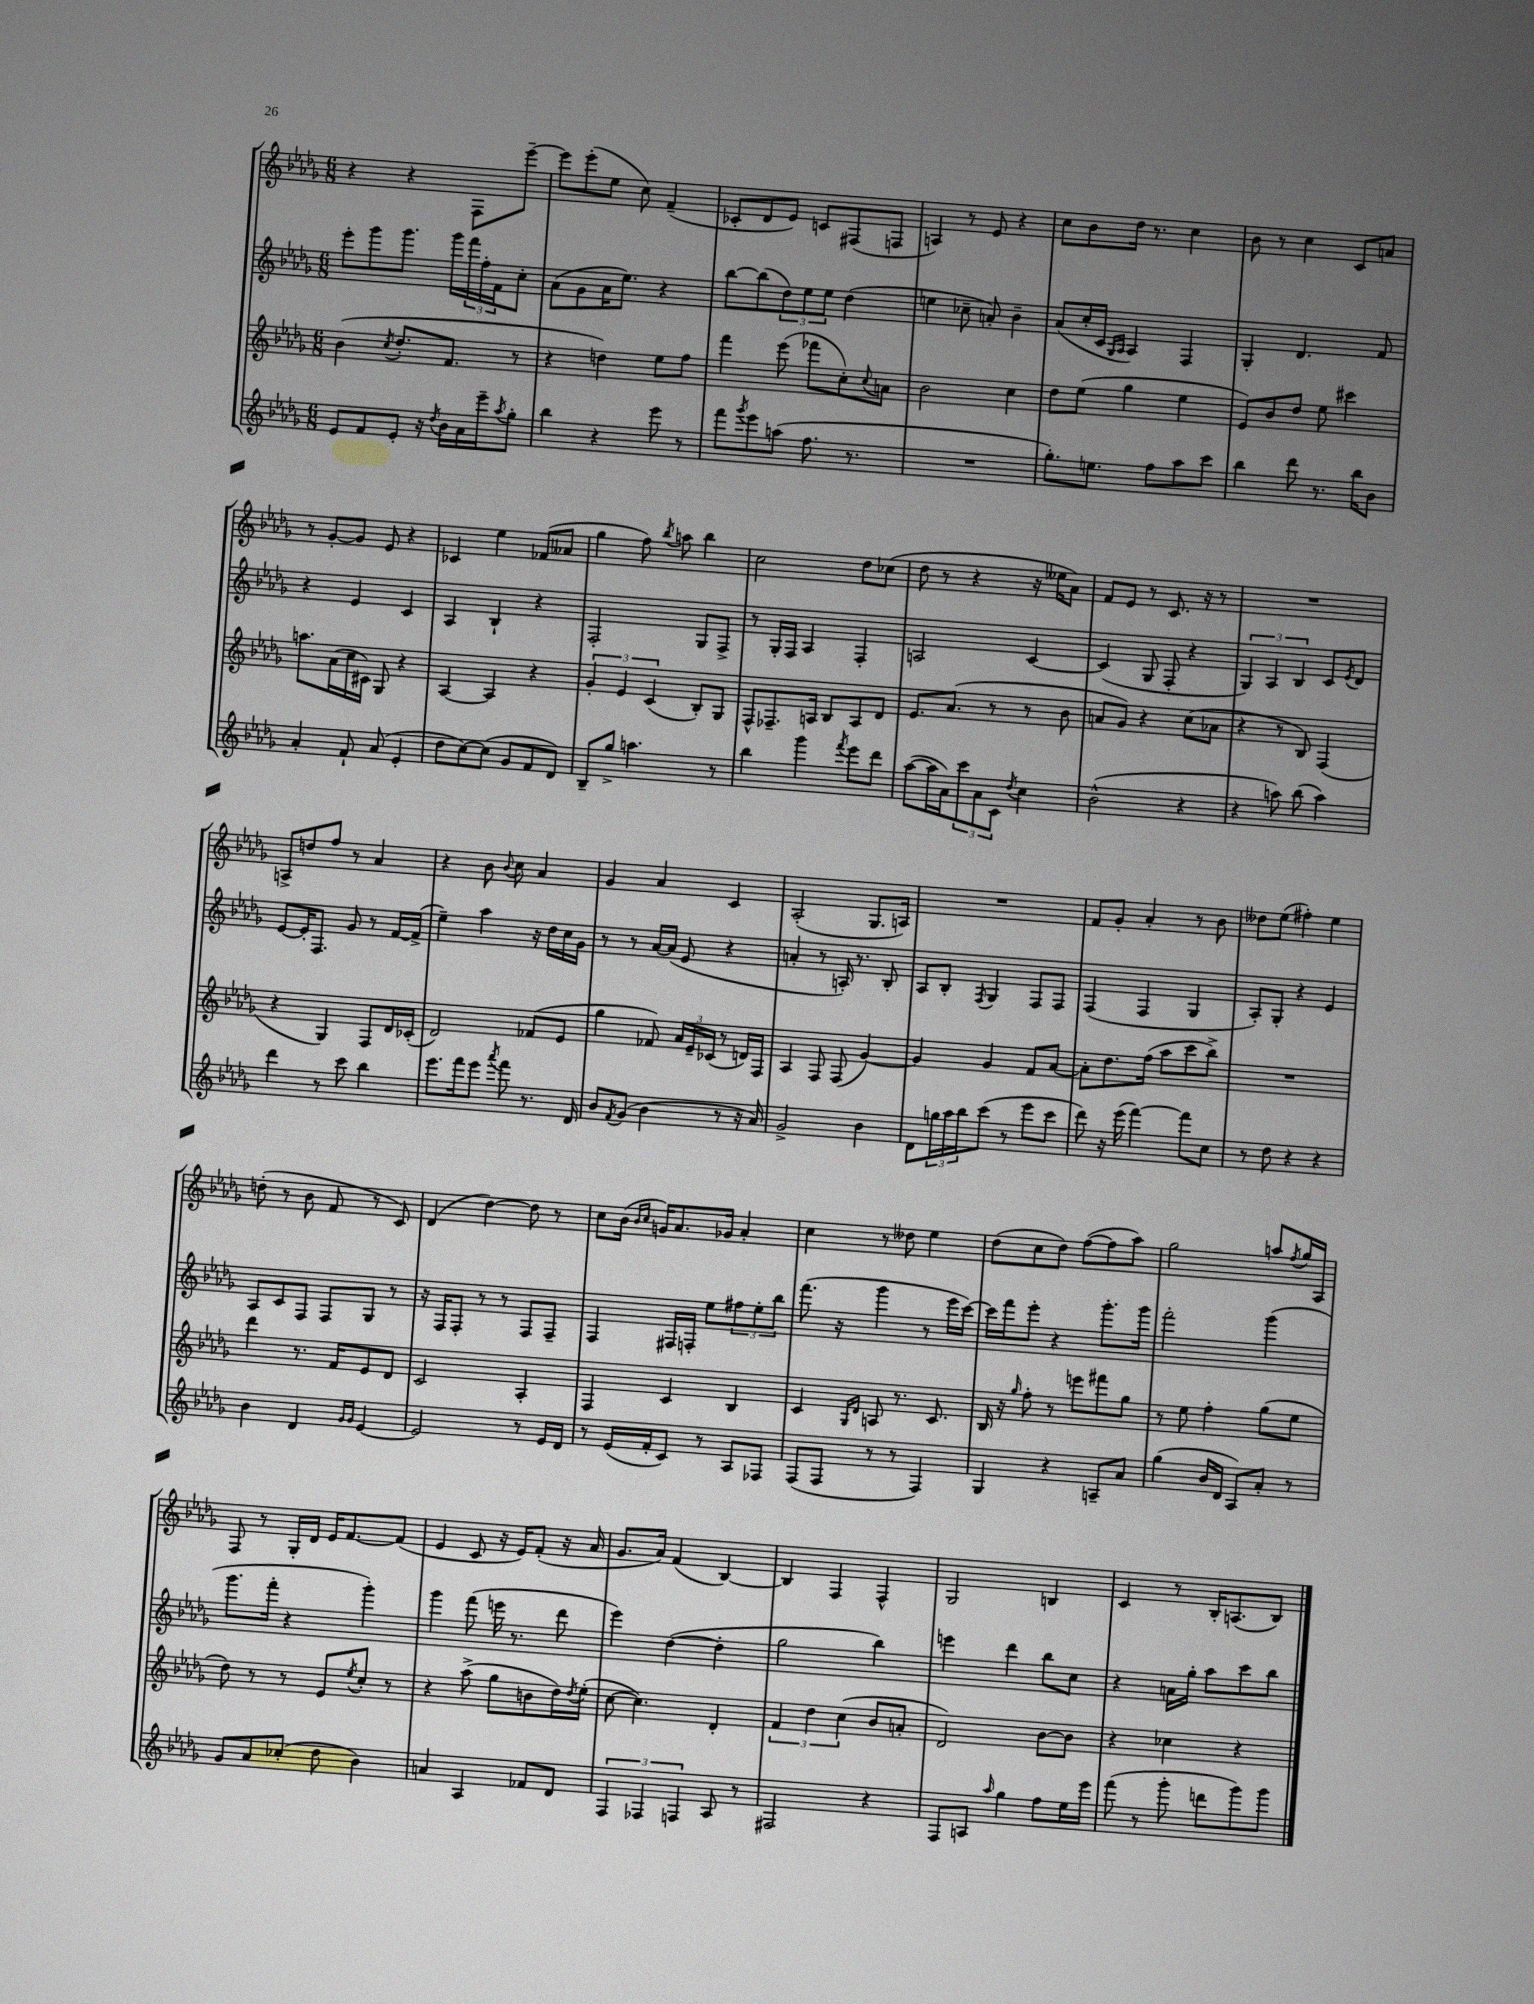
<<
\new StaffGroup <<
\new Staff = "s0" {
    \clef treble \key des \major \numericTimeSignature \time 6/8
    r4 r4 f8 ees'''8~-- |
    ees'''8 ees'''8-.( ees''8 c''8) f'4--( |
    ces'8-. des'8 ees'8) c'8 fis8( f8 |
    a4) r8 ees'8 r4 |
    c''8 bes'8 des''16 r8. c''4 |
    bes'8 r8 c''4 c'8 a'8 |
    r8 ges'8~-. ges'8 ees'8 r4 |
    ces'4 ees''4 fes'8( aeses'8 |
    ges''4 f''8) \acciaccatura { bes''8 } a''8 bes''4 |
    c''2 des''8 ces''8( |
    des''8 r8 r4 r16 eeses''16 aes'8) |
    f'8 ees'8 r8 c'8. r16 r8 |
    R2. |
    a8-> d''8 f''8 r8 aes'4 |
    r4 bes'8 \appoggiatura { bes'8 } c''8 aes'4 |
    ges'4 aes'4 c'4 |
    aes2-.( ges8. a16) |
    R2. |
    f'8 ges'8-. aes'4-. r8 bes'8 |
    deses''8 ees''8( fis''4-.) ees''4 |
    d''8-.( r8 bes'8 f'8 r8 c'8) |
    des'4( des''4~) des''8 r8 |
    c''8 bes'16( \grace { bes'16 c''16 } g'16) aes'8. ges'16 aes'4-. |
    c''4 r8 deses''8 ees''4 |
    des''8( c''8 des''8) f''8~( f''8 aes''8) |
    ges''2 a''8 \acciaccatura { f''8 } ges''16 aes16 |
    f8 r8 ges16-. des'16 ees'16 f'8.~ f'8( |
    ees'4 c'8 r16 ees'16) f'8-.( r16 aes'16 |
    ges'8. aes'16) f'4( bes4~) |
    bes4 f4 f4-^ |
    ges2 b4 |
    c'4 r8 bes16-. a8.( bes8) \bar "|." |
}
\new Staff = "s1" {
    \clef treble \key des \major \numericTimeSignature \time 6/8
    ees'''8-. ges'''8 ges'''8. ges'''16 \tuplet 3/2 { f'''16 f''16-. f'16 } c''8-. |
    aes'8( ges'8 aes'16 ees''8.) r4 |
    bes''8~ bes''8( \tuplet 3/2 { des''8) ees''8 ees''8 } des''4( |
    e''4 ces''8-- a'8-.) bes'4-- |
    aes'8( c''16-. c'16 \grace { ges16 aes16 } aes4) f4 |
    ges4-. des'4. f'8 |
    r4 ees'4 c'4 |
    aes4 bes4-! r4 |
    f2-. ges8 f8-> |
    r8 ges16-. f16 aes4 f4-. |
    a2 c'4~ |
    c'4( ges8 f8-. r4 |
    \tuplet 3/2 { ges4) aes4 bes4 } c'8 \acciaccatura { ees'8 } des'8 |
    ees'8~ ees'16-. f8. ges'8 r8 f'16~ f'16->( |
    ees''4--) aes''4 r16 des''16 c''16 ges'16 |
    r8 r8 aes'16~ aes'16( ees'8 r4 |
    a'4-. r8 a16-.) r8. bes8-. |
    aes8 bes8-. \acciaccatura { f8 } ges4 f8 f8 |
    f4( f4 ges4 |
    aes8-.) ges8-. r4 ees'4 |
    aes8 c'8 f8 f8 ges8 r8 |
    r16 f16 f8-. r8 r8 f8 f8-- |
    f4 fis16 f16-. ees''8 \tuplet 3/2 { fis''8 ees''8-. bes''8 } |
    f'''8.( r16 ges'''4 r8 ees'''16 c'''16~) |
    c'''16 f'''16 ees'''8-. r4 ges'''8.-. ges'''16 |
    f'''2-. ges'''4( |
    ges'''8. f'''16-. r4 ges'''4-.) |
    ges'''4 f'''8( e'''16 r8. des'''8 |
    ees'''4) des''4~( des''4-. |
    ges''2 bes''4) |
    e'''4 des'''4 bes''8 c''8 |
    r4 a'16 ges''16-. aes''8 c'''8 bes''8 \bar "|." |
}
\new Staff = "s2" {
    \clef treble \key des \major \numericTimeSignature \time 6/8
    bes'4( \acciaccatura { c''8 } des''8.-. f'8. r8 |
    r4 d''4) ees''8 f''8 |
    f'''4 ees'''8( fes'''8 c''8-.) \appoggiatura { c''8 } a'8 |
    bes'2 c''4 |
    des''8 ees''8( ges''4 ees''4 |
    ees'8) bes'8 des''8 ees''8 cis'''4 |
    a''8. aes'16( c''16 cis'16) ges8 r4 |
    aes4~ aes4 r4 |
    \tuplet 3/2 { ges'4-. ees'4 c'4( } bes8-.) ges8 |
    f8-^ fes8.-- a16 bes8 a8 des'8 |
    ees'8. aes'8.( r8 r8 bes'8 |
    a'8 ges'8) r4 c''8( aes'8 |
    r4 r8 bes8) f4( |
    r4 ges4) f8 des'16 ces'16-.( |
    des'2) fes'8( ees'8 |
    ges''4 fes'8) \tuplet 3/2 { aes'16 ees'16-- ces'16( } r8 d'16) f16 |
    aes4 f8 f8( ges'4~) |
    ges'4 ges'4 f'8 aes'8~ |
    aes'8-. des''8. f''16( aes''8 c'''8 bes''8->) |
    R2. |
    des'''4 r8. f'16 ees'8 des'8 |
    c'2 aes4-. |
    f4 c'4 bes4 |
    c'4 \grace { ges16 des'16 } a8 r8. c'8. |
    bes16 r16 \grace { ges''16 } f''8-. r8 e'''8 fis'''8 ges''8 |
    r8 ees''8 f''4-. ges''8( ees''8 |
    des''8) r8 r8 ees'8 \acciaccatura { ees''8 } c''8-. r8 |
    r4 aes''8->( ges''8 b'8 des''16) \acciaccatura { des''8 } ees''16-.( |
    c''8~ c''4.) des'4-. |
    \tuplet 3/2 { f'4 des''4 c''4( } bes'8 a'8-. |
    des'2) bes'8~ bes'8 |
    r4 ces''4 r4 \bar "|." |
}
\new Staff = "s3" {
    \clef treble \key des \major \numericTimeSignature \time 6/8
    ees'8 f'8 ees'8-. r16 \acciaccatura { des''8 } bes'16 aes'16 ees'''16-- \acciaccatura { aes''8 } ges''8-. |
    bes''4 r4 ees'''8 r8 |
    f'''8 \acciaccatura { ges'''8 } ees'''8 a''8( f''8. r8. |
    R2. |
    ges''8.-.) e''8. f''8 aes''8 c'''8 |
    bes''4 des'''8 r8. bes''16 bes'8 |
    aes'4-. f'8-! aes'8( ees'4-. |
    des''8 c''8~) c''8( ges'8 f'8 des'8) |
    bes8-- ges''8-> a''4. r8 |
    bes''4 ges'''4 \acciaccatura { f'''8 } ees'''8 des'''8 |
    aes''8~( aes''16 aes'16) \tuplet 3/2 { c'''8 aes'8 c'8 } \acciaccatura { des''8 } c''4 |
    bes'2-^( r4 |
    r4 a''8) bes''8( a''4) |
    des'''4 r8 c'''8 bes''4 |
    ees'''8. f'''16 ees'''8 \acciaccatura { aes'''8 } f'''8 r8. des'16 |
    bes'8 \acciaccatura { f'8 } ges'8( bes'4 r8 r16 aes'16) |
    ges'2-> bes'4 |
    des'8 \tuplet 3/2 { g''16 aes''16 bes''16 } c'''8( r8 ees'''8 c'''8 |
    des'''8) r16 ees'''16( f'''4~) f'''8 c''8 |
    r8 des''8 r4 r4 |
    bes'4 des'4 \grace { ges'16 ges'16 } ees'4~ |
    ees'2 r8 ees'16 des'16 |
    r8 ees'16( f'16-. c'8) r8 aes8 fes8 |
    f8( f8 r8 r8 f4) |
    ges4 r4 a8-- aes'8 |
    ges''4( bes'16 des'16 aes8) aes'8-. r8 |
    ges'8 aes'8 ces''8-.( des''8 bes'4) |
    a'4 aes4 fes'8 des'8 |
    \tuplet 3/2 { f4 fes4 f4 } aes8 r8 |
    fis2 r4 |
    f8 a8 \grace { aes''16 } ges''4 f''8 ees''16 ees'''16 |
    f'''8( r8 ges'''8-. d'''8 ges'''8) ges'''8 \bar "|." |
}
>>
>>
\layout { \context { \Score \remove "Bar_number_engraver" } }
